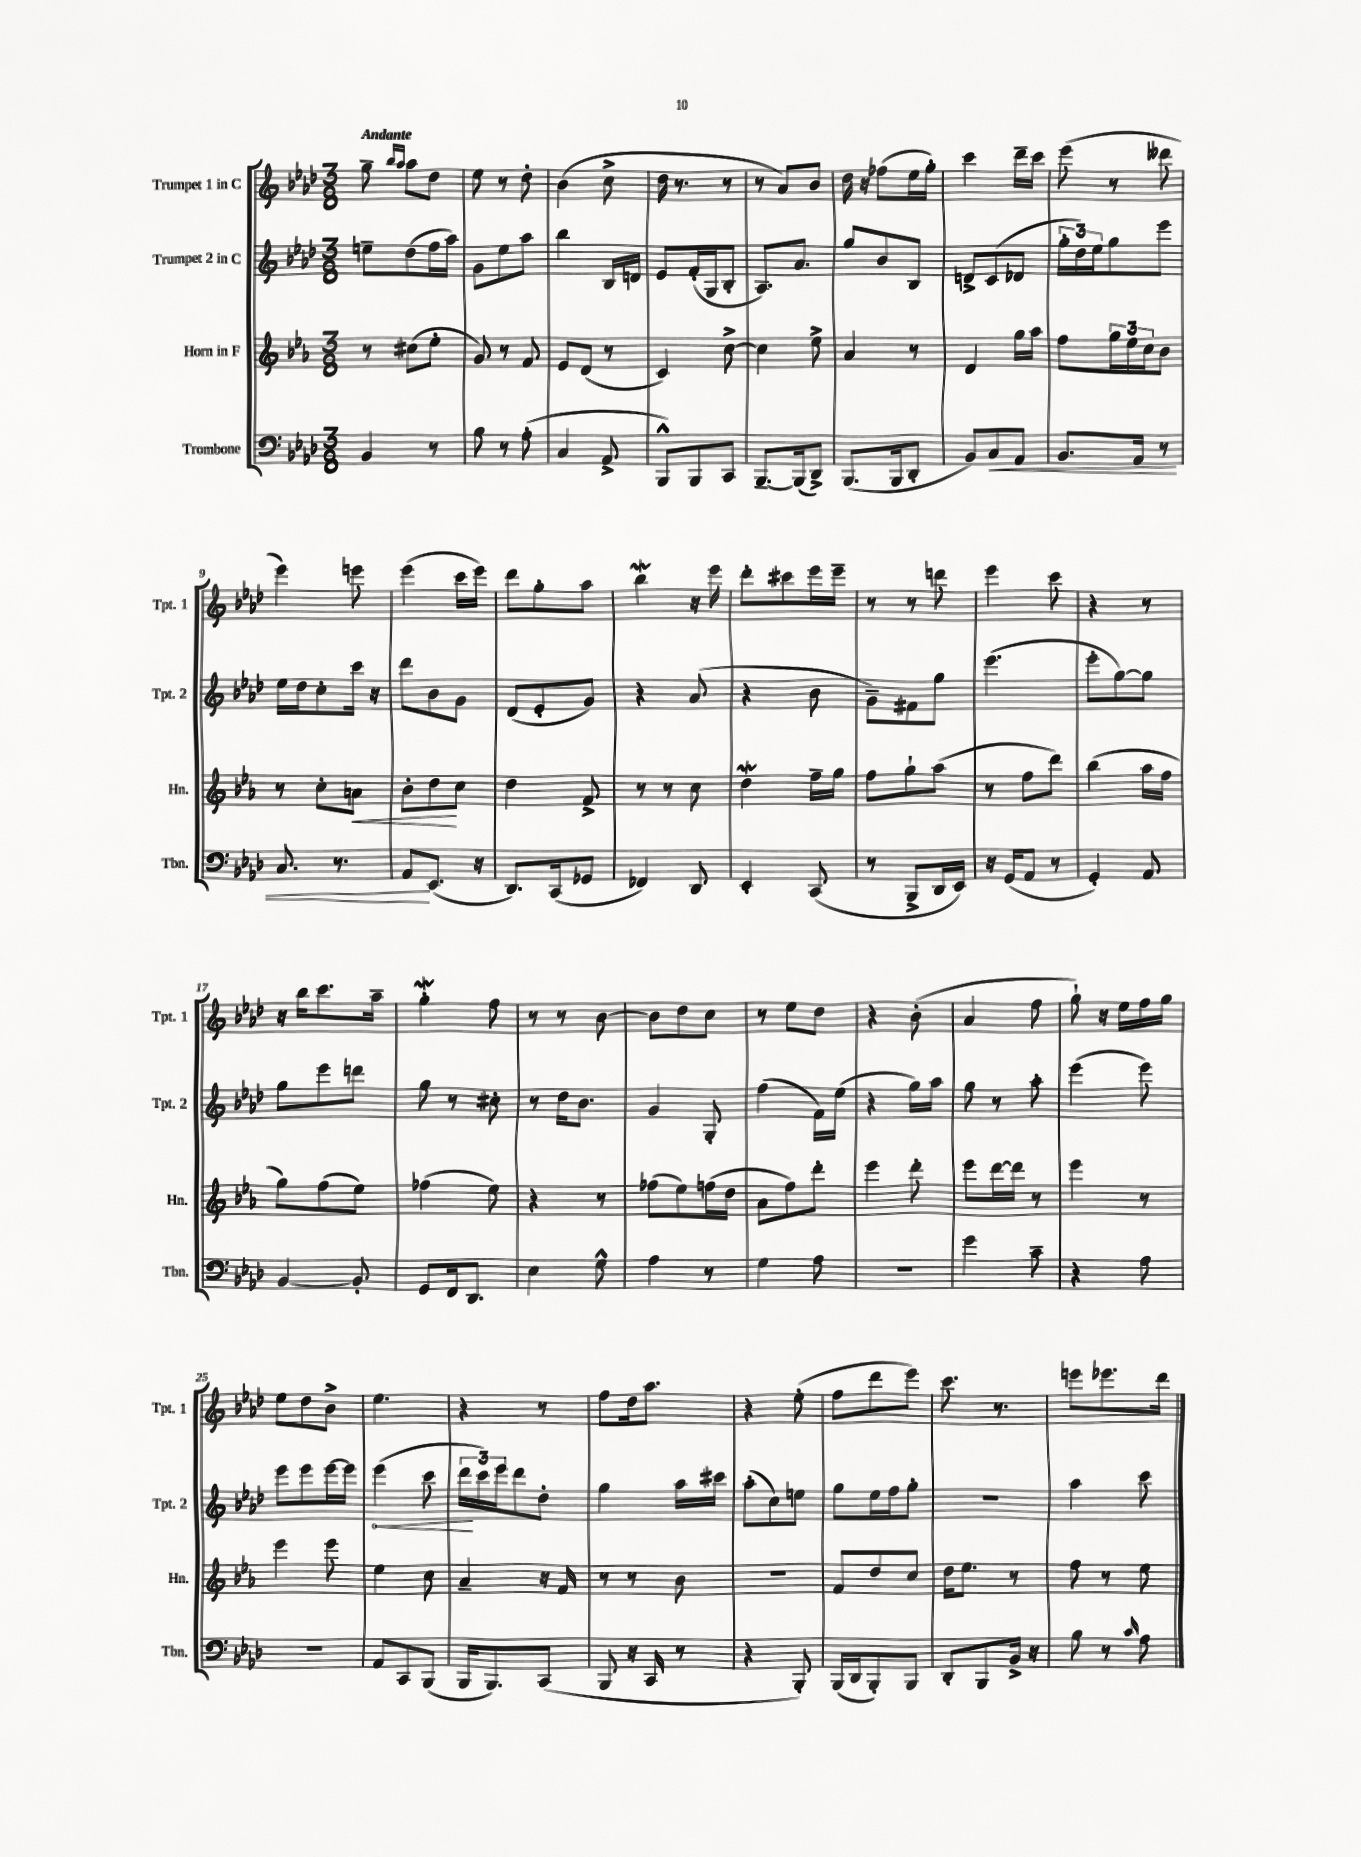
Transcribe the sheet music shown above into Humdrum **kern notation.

**kern	**kern	**kern	**kern
*staff4	*staff3	*staff2	*staff1
*clefF4	*clefG2	*clefG2	*clefG2
*k[b-e-a-d-]	*k[b-e-a-]	*k[b-e-a-d-]	*k[b-e-a-d-]
*M3/8	*M3/8	*M3/8	*M3/8
4BB-	8r	8ee~	8gg~
.	.	.	16qqbb-
.	.	.	16qqaa-
.	(8cc#	(8dd-	8aa-
8r	8ee-'	16ff	8dd-
.	.	16aa-)	.
=	=	=	=
8B-	8g)	8g	8ee-
8r	8r	8ee-	8r
(8A-'	8f	8aa-	8dd-'
=	=	=	=
4C	8e-	4bb-	(4b-
.	(8d	.	.
8AA-^	8r	16B-	8cc^
.	.	16d	.
=	=	=	=
8BBB-^^)	4c)	8e-	16dd-
.	.	.	8.r
8BBB-	.	(16f'	.
.	.	16G	.
8CC	[8cc^	8B-'	8r
=	=	=	=
[8.BBB-~	4cc]	8.A-)	8r
.	.	.	8a-)
(16BBB-]	.	8.a-	.
8DD-^)	8ee-^	.	8b-
=	=	=	=
(8.BBB-	4a-	8gg	16dd-
.	.	.	16r
.	.	8b-	(8ff-
16BBB-	.	.	.
8DD-'	8r	8B-	16ee-
.	.	.	16gg')
=	=	=	=
8BB-)	4d	8d^	4ccc
8C	.	(8c	.
8AA-	16gg	8d-	16ddd-~
.	16aa-	.	16ccc
=	=	=	=
8.BB-	8ff	24gg'	(8eee-
.	.	24dd-)	.
.	.	24ee-	.
.	24gg	8gg	8r
.	24ee-	.	.
16AA-	.	.	.
.	24cc	.	.
8r	8b-	8eee-	8ddd--
=	=	=	=
8.C	8r	16ee-	4eee-)
.	.	16dd-	.
.	8cc'	8cc'	.
8.r	.	.	.
.	8a	16ccc	8eee
.	.	16r	.
=	=	=	=
8AA-	8b-'	8ddd-	(4eee-
(8.EE-	8dd	8b-	.
.	8cc	8g	16ccc
16r	.	.	16eee-)
=	=	=	=
8.DD-)	4dd	(8d-	8ddd-
.	.	8e-'	8gg'
(16CC	.	.	.
8GG-	8f^	8g)	8aa-
=	=	=	=
4FF-)	8r	4r	4bb-
.	8r	.	.
8DD-	8cc	(8a-	16r
.	.	.	16eee-
=	=	=	=
4EE-'	4dd	4r	8ddd-'
.	.	.	8ccc#
(8CC	16ff~	8b-	16eee-
.	16gg	.	16eee-~
=	=	=	=
8r	8ff	8g~)	8r
8BBB-^	8gg`	8f#	8r
16DD-	(8aa-	8gg	8ddd
16EE-)	.	.	.
=	=	=	=
16r	8r	(4.eee-	4eee-
(16GG	.	.	.
8AA-	8ff	.	.
8r	8ddd)	.	8ccc
=	=	=	=
4GG')	(4bb-	8eee-'	4r
.	.	[8gg)	.
8AA-	16aa-	8gg]	8r
.	16ff	.	.
=	=	=	=
[4BB-	8gg)	8gg	16r
.	.	.	16bb-
.	(8ff	8eee-	8.ccc
8BB-']	8ee-)	8ddd	.
.	.	.	16aa-~
=	=	=	=
8GG	(4ff-	8gg	4gg'
16FF	.	8r	.
8.DD-	.	.	.
.	8ee-)	8cc#'	8ff
=	=	=	=
4E-	4r	8r	8r
.	.	16dd-	8r
.	.	8.b-	.
8G^^	8r	.	[8b-
=	=	=	=
4A-	(8ff-	4g	8b-]
.	8ee-)	.	8dd-
8r	(16ff	8G'	8cc
.	16dd	.	.
=	=	=	=
4G	8a-	(4ff	8r
.	8ff)	.	8ee-
8A-	8ddd'	16f)	8dd-
.	.	(16ee-	.
=	=	=	=
4.r	4eee-	4r	4r
.	8ddd'	16gg)	(8b-'
.	.	16aa-	.
=	=	=	=
4g	8eee-	8gg	4a-
.	[16ddd	8r	.
.	16ddd]	.	.
8c~	8r	8aa-'	8ff
=	=	=	=
4r	4eee-	(4eee-	8gg`)
.	.	.	16r
.	.	.	16ee-
8A-	8r	8eee-)	16ff
.	.	.	16gg
=	=	=	=
4.r	4eee-	8eee-	8ee-
.	.	8eee-	8dd-
.	8eee-	[16eee-	8b-^
.	.	16eee-]	.
=	=	=	=
8AA-	4ee-	(4eee-	4.ee-
8CC	.	.	.
(8BBB-	8cc	8ccc	.
=	=	=	=
16BBB-	4a-~	24ddd-	4r
.	.	24ccc)	.
8.BBB-)	.	.	.
.	.	24eee-	.
.	.	8ddd-	.
(8CC	16r	8dd-'	8r
.	16f	.	.
=	=	=	=
8BBB-	8r	4gg	8ff
16r	8r	.	16dd-
16CC	.	.	8.aa-
8r	8b-	16aa-	.
.	.	16ccc#	.
=	=	=	=
4r	4.r	(8aa-'	4r
.	.	8cc)	.
8BBB-')	.	8ee	(8ee-'
=	=	=	=
(16BBB-	8f	8gg	8ff
16DD-	.	.	.
8BBB-')	8dd	16ee-	8ddd-
.	.	16ff	.
8BBB-	8cc	8gg'	8eee-)
=	=	=	=
8DD-'	16dd	4.r	8.ccc
.	8.ee-	.	.
8BBB-	.	.	.
.	.	.	8.r
16BB-^	8r	.	.
16r	.	.	.
=	=	=	=
8B-	8ff	4aa-	8eee
8r	8r	.	8.eee-
16qqc	.	.	.
8A-	8ee-	8ccc	.
.	.	.	16ddd-
==	==	==	==
*-	*-	*-	*-
